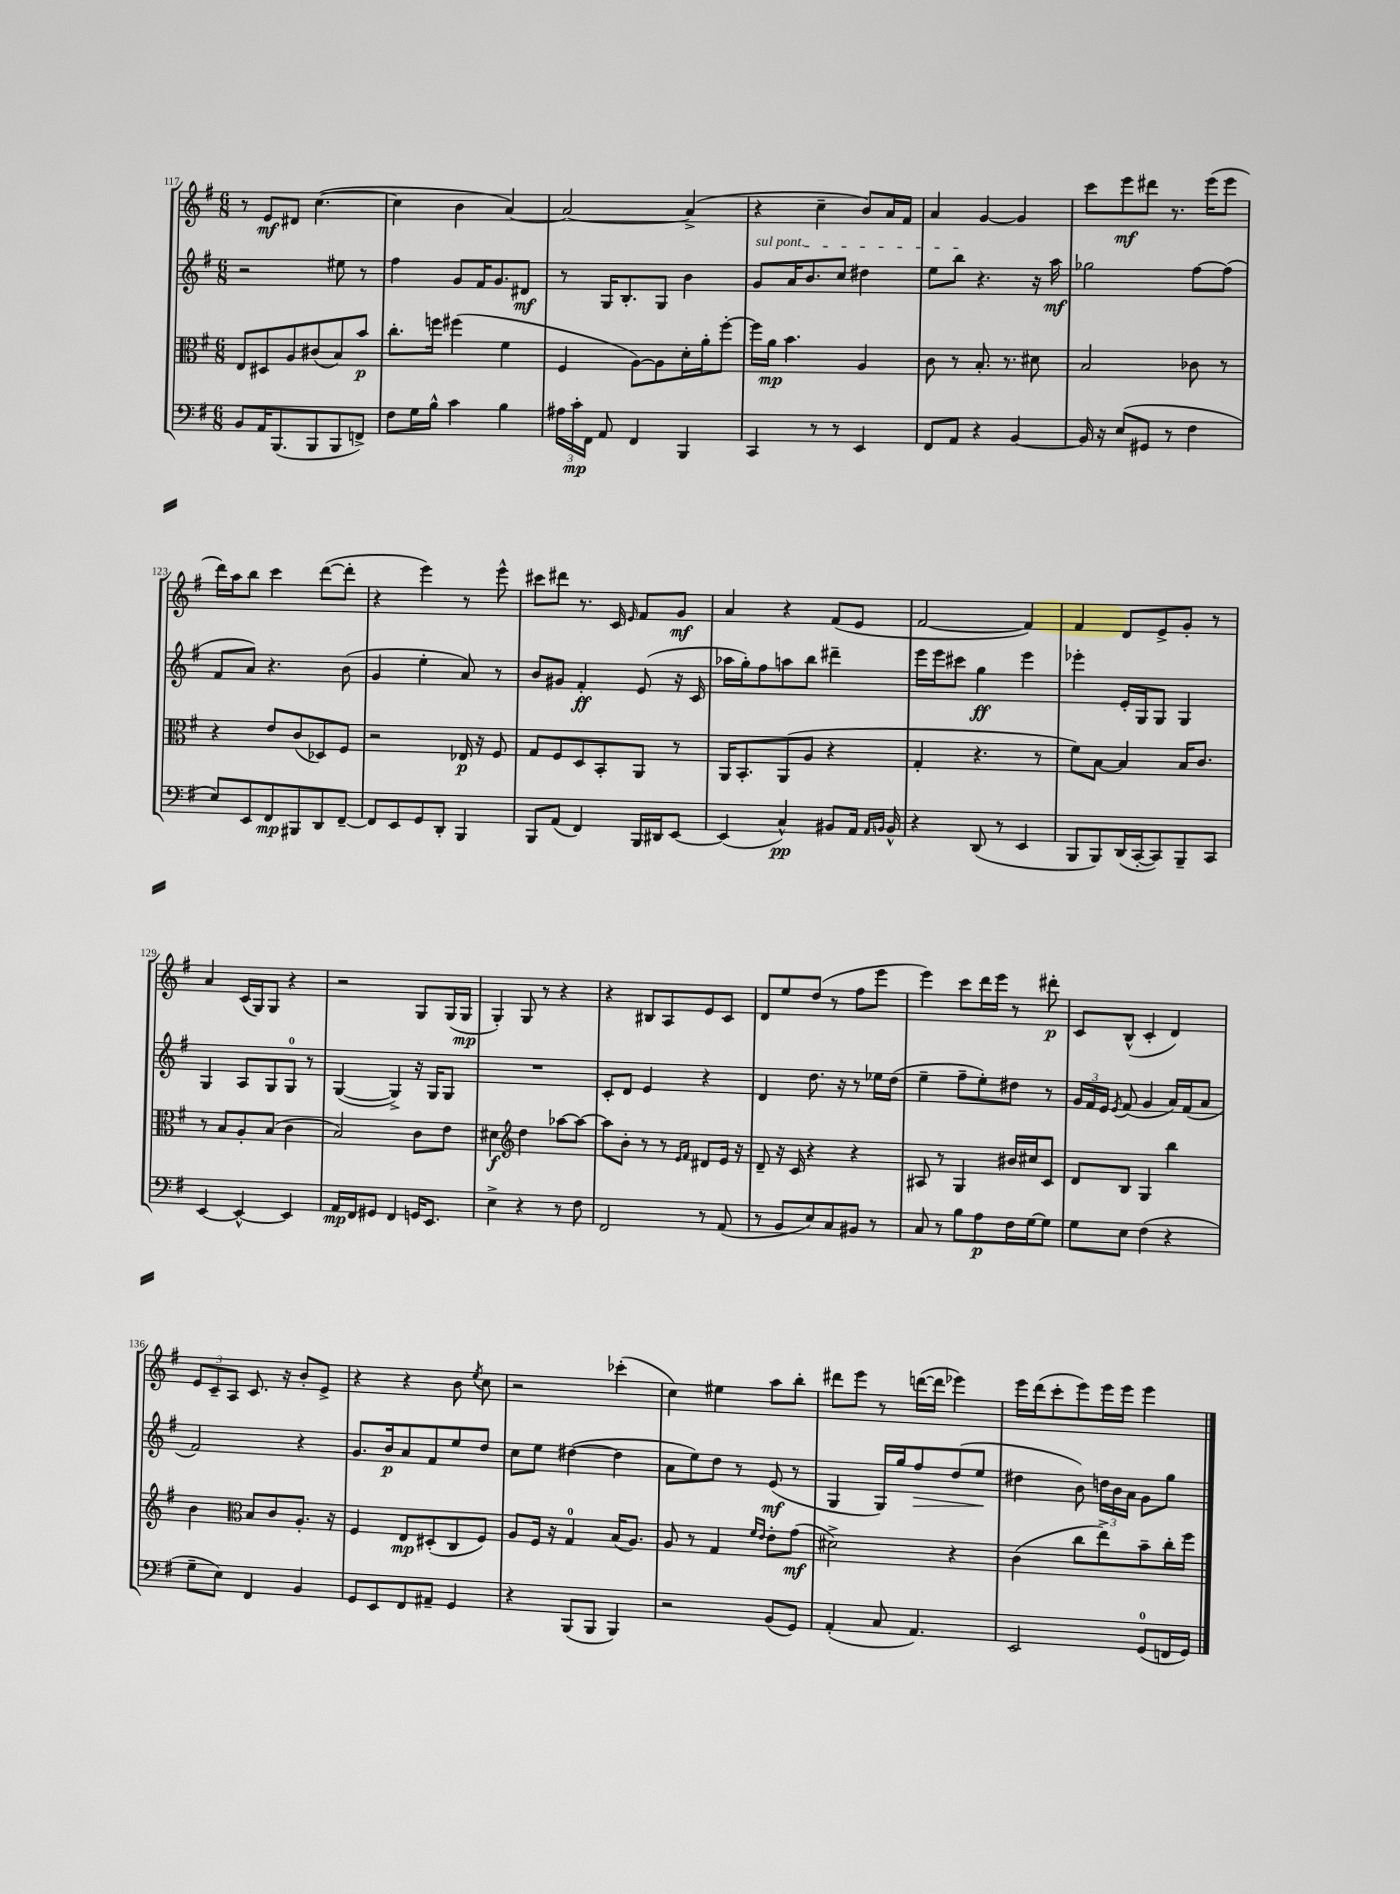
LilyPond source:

<<
\new StaffGroup <<
\new Staff = "s0" {
    \clef treble \key g \major \numericTimeSignature \time 6/8
    \autoBeamOff r8 e'8[\mf dis'8] c''4.~( |
    c''4 b'4 a'4~) |
    a'2~ a'4->( |
    r4 c''4-- b'8[) a'16 fis'16] |
    a'4 g'4~ g'4 |
    c'''8[ e'''8\mf dis'''8] r8. e'''16[( e'''8] |
    d'''16[) a''16 b''8] c'''4 d'''8[~( d'''8]-. |
    r4 e'''4) r8 e'''8-^ |
    cis'''8[ dis'''8] r8. c'16 \grace { e'16 } fis'8[ g'8]\mf |
    a'4 r4 fis'8[( e'8] |
    fis'2~ fis'4) |
    fis'4 d'8[ e'8-> g'8]-. r8 |
    a'4 c'16[( g16) g8] r4 |
    r2 g8[ g16( g16]\mp |
    g4-.) g8 r8 r4 |
    r4 bis8[ a8 e'8 c'8] |
    d'8[ e''8 d''8]( r8 fis''8[ e'''8] |
    e'''4) c'''8[ d'''16 e'''16] r8 dis'''8-.\p |
    c'8[ b8]-^( c'4-. d'4) |
    \tuplet 3/2 { e'8[ c'8-- a8] } c'8. r16 b'8[-. e'8]-> |
    r4 r4 b'8 \acciaccatura { e''8 } c''8 |
    r2 ces'''4-.( |
    c''4) eis''4 a''8[ b''8]-. |
    dis'''8[ e'''8] r8 d'''16[~( d'''16] ees'''4) |
    e'''16[ d'''16( c'''8-. e'''8) e'''16 e'''16] e'''4 \bar "|." |
}
\new Staff = "s1" {
    \clef treble \key g \major \numericTimeSignature \time 6/8
    \autoBeamOff r2 eis''8 r8 |
    fis''4 g'8[ fis'16 g'8. dis'8]\mf |
    r8 g16[ b8.-. g8] b'4 |
    \once \override TextSpanner.bound-details.left.text = \markup { \italic "sul pont." } g'8[\startTextSpan a'16 b'8. c''8] dis''4 |
    e''8[ b''8]\stopTextSpan r4. r16 a''16\mf |
    ges''2 fis''8[~ fis''8]( |
    fis'8[ a'8]) r4. b'8( |
    g'4 e''4-. a'8) r8 |
    b'8[ gis'8] fis'4-.\ff e'8( r16 c'16 |
    aes''16[ g''16-.) fis''8 a''8 b''8] dis'''4-- |
    e'''16[ e'''16 cis'''8] g''4\ff e'''4 |
    ees'''4-. e'16[-. g16 g8] g4 |
    g4 a8[ g8 g8]-0 r8 |
    g4~( g4->) r16 g16[ g8] |
    R2. |
    c'8[-. d'8] e'4 r4 |
    d'4 d''8. r16 r8 ees''16[ d''16]( |
    e''4-- fis''8[-- e''8-.) dis''8] r8 |
    \tuplet 3/2 { g'16[ fis'16 e'16] } \acciaccatura { e'8 } fis'8( g'4 a'16[) fis'16( a'8] |
    fis'2) r4 |
    g'8.[ b'16\p a'8 fis'8 e''8 d''8] |
    c''8[ e''8] dis''4~( dis''4 |
    a'8[ e''8) d''8] r8 e'8\mf( r8 |
    g4 g16[) g''16 fis''8\> d''8( e''8]\! |
    dis''4 b'8) \tuplet 3/2 { d''16[ b'16 a'16] } g'8[ g''8] \bar "|." |
}
\new Staff = "s2" {
    \clef alto \key g \major \numericTimeSignature \time 6/8
    \autoBeamOff e8[ dis8 a8 cis'8( b8) b'8]\p |
    c''8.[-. f''16] fis''4( fis'4 |
    fis4 a8[~) a8 d'16-. a'16-. fis''8]~-. |
    fis''16[ a'16]\mp b'4. a4 |
    c'8 r8 b8.-. r8. dis'8 |
    b2 ces'8 r8 |
    r4 e'8[ c'8( des8) fis8] |
    r2 ees16\p r16 fis8 |
    g8[ fis8 d8 b,8-. a,8] r8 |
    a,16[ b,8.-. a,8( a8] r4 |
    g4-. r4. r8 |
    fis'8[) b8]~ b4 b16[ c'8.] |
    r8 b8[ a8-. b8]( c'4 |
    b2) c'8[ e'8] |
    dis'4\f \clef treble d''4 aes''8[~ aes''8]~ |
    aes''8[ b'8]-. r8 r8 \grace { e'16[ fis'16] } dis'8[ e'16] r16 |
    d'8-- r16 c'16 r4 r4 |
    ais8 r8 g4 bis'16[ cis''16 c'8] |
    d'8[ b8] g4 b''4 |
    b'4 \clef alto b8[ c'8 a8.]-. r16 |
    fis4 e8[\mp dis8-.( c8 fis8]) |
    a8[ fis16] r16 g4-0 b16[( a8.]) |
    a8 r8 g4 \grace { fis'16[ e'16] } e'8[-. g'8]\mf( |
    dis'2->) r4 |
    c'4( c''8[ e''8->) b'8-- c''16-. fis''16] \bar "|." |
}
\new Staff = "s3" {
    \clef bass \key g \major \numericTimeSignature \time 6/8
    \autoBeamOff b,8[ a,16 b,,8.( b,,8 b,,8 f,8]->) |
    fis8[ g16 b16]-^ c'4 b4 |
    \tuplet 3/2 { ais16[ c'16-.\mp fis,16] } a,8 fis,4 b,,4 |
    c,4 r8 r8 e,4 |
    fis,8[ a,8] r4 b,4~ |
    b,16 r16 e8[( gis,8] r8 fis4 |
    e8[) e,8 fis,8\mp bis,,8 d,8 fis,8]~-- |
    fis,8[ e,8 g,8 d,8]-. b,,4 |
    b,,8[ a,8]( fis,4) b,,16[ dis,16 e,8]~ |
    e,4( c4-^\pp) bis,8[ a,16] \grace { a,16[ b,16] } b,16-^ |
    r4 d,8( r8 e,4 |
    b,,8[ b,,8) d,16( c,16~-. c,8) b,,8-- c,8] |
    e,4~ e,4~-^ e,4 |
    a,16[\mp fis,16 gis,8] fis,4 g,16[ e,8.] |
    e4-> r4 r8 fis8 |
    fis,2 r8 a,8( |
    r8 b,8[ e8) c8 bis,8] r8 |
    c8 r8 b8[ a8\p fis16 g16~ g8] |
    g8[ e8] fis4( r4 |
    g8[-- e8]) fis,4 b,4 |
    g,8[ e,8 fis,8 ais,8]-- g,4 |
    r4 b,,8[( b,,8] b,,4) |
    r2 b,8[( g,8]) |
    a,4-.( c8 a,4.) |
    e,2 g,8[-0( f,16 g,16]) \bar "|." |
}
>>
>>
\layout { \context { \Score currentBarNumber = #117 } }
